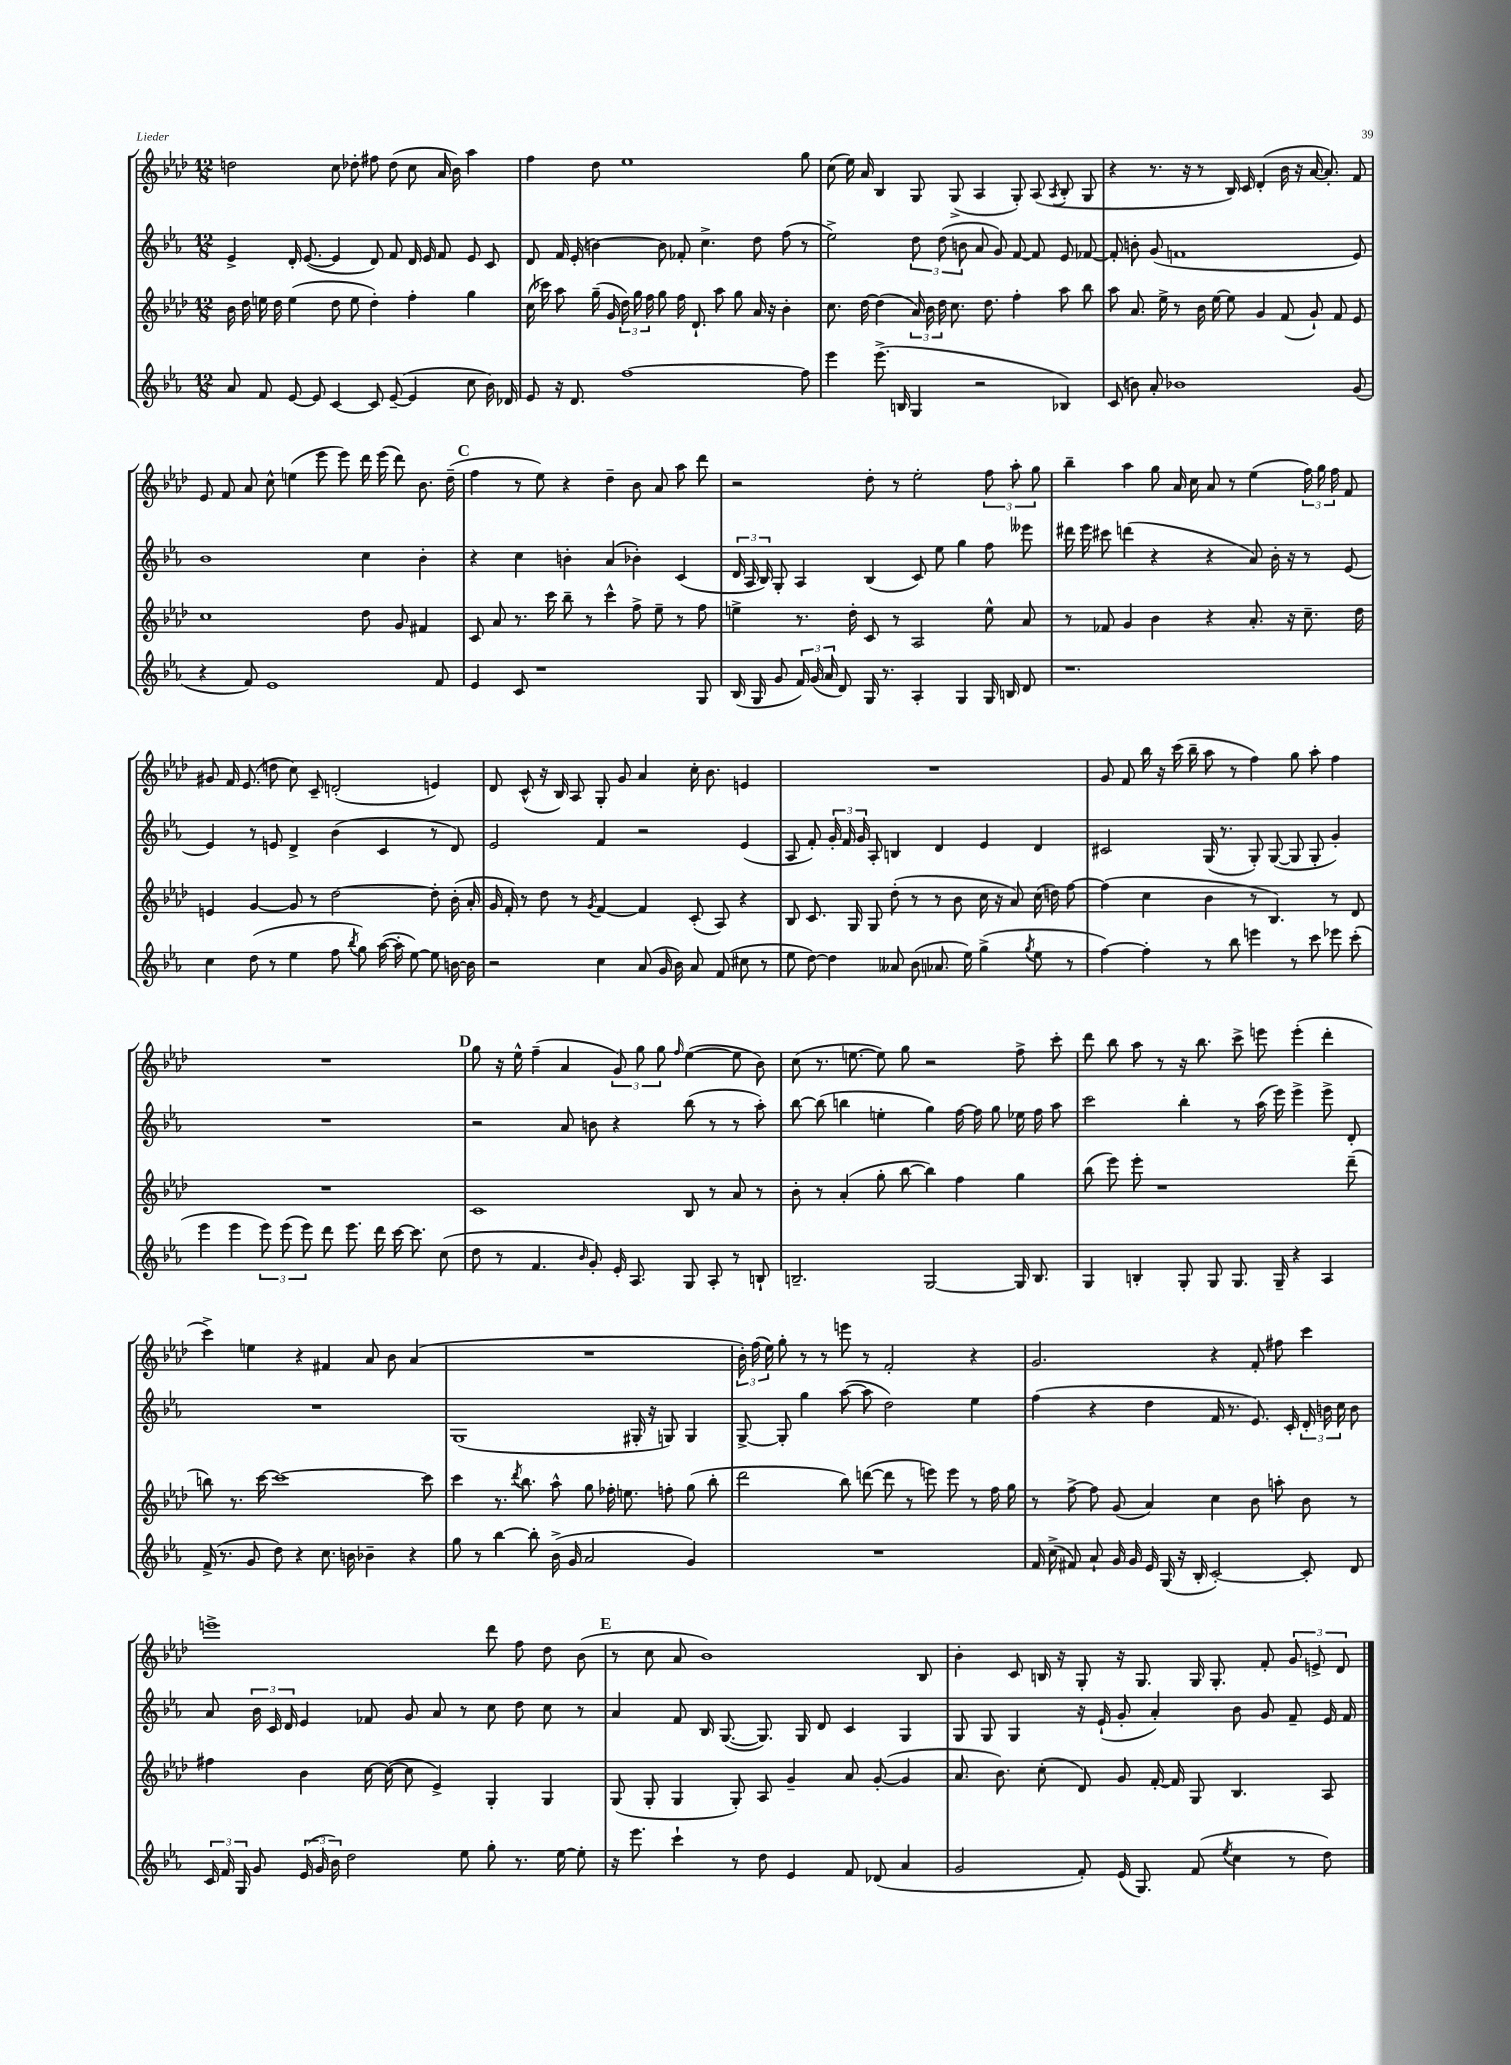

**kern	**kern	**kern	**kern
*part4	*part3	*part2	*part1
*staff4	*staff3	*staff2	*staff1
*clefG2	*clefG2	*clefG2	*clefG2
*k[b-e-a-]	*k[b-e-a-d-]	*k[b-e-a-]	*k[b-e-a-d-]
*M12/8	*M12/8	*M12/8	*M12/8
=70	=70	=70	=70
8a-/	16b-\	4e-^/	2ddn\
.	16dd-\	.	.
8f/	16een\	.	.
.	16dd-\	.	.
[8e-/	(4ee\	16d'/	.
.	.	([8.e-/	.
8e-/]	.	.	.
[4c/	8dd-\	4e-/]	8cc\
.	8ee\	.	8dd-X'\
8c/]	4dd-'\)	8d/)	8ff#X\
([8e-~/	.	8f/	(8dd-\
4e-/]	4ff'\	16d/	8cc\
.	.	16e-/	.
.	.	8f/	16a-/
.	.	.	16b-\)
8cc\	4gg\	8e-/	4aa-\
16b-\)	.	8c/	.
16d-X/	.	.	.
=71	=71	=71	=71
8e-/	(16cc\	8d/	4ff\
.	16ccc-X\)	.	.
16r	8aa-\	16f/	.
8.d/	.	(16e-'/	.
.	(16gg~\	[4bn\)	8dd-\
.	16g/	.	.
[1ff	24dd-\)	.	1ee-
.	24gg\	.	.
.	24ff\	.	.
.	8gg\	8b\]	.
.	16ff\	8f-X'/	.
.	8.d-`/	.	.
.	.	4.cc^\	.
.	8aa-\	.	.
.	8gg\	.	.
.	16a-/	8dd\	.
.	16r	.	.
.	4b-'\	(8ff\	.
8ff\]	.	8r	8gg\
=72	=72	=72	=72
4eee-\	8.cc\	2ee-^\)	(8cc\
.	.	.	16ee-\)
.	[16dd-\	.	16a-/
(8.eee-^\	(4dd-\]	.	4B-/
16Bn/	.	.	.
4G/	24a-/)	12dd\	8G/
.	24b-\	.	.
.	24dd-\	(12dd\	.
.	8.cc\	.	(8G^/
.	.	12bn\	.
2r	.	8a-/	4A-/
.	8.dd-\	.	.
.	.	8g/)	.
.	4ff'\	[8f/	8G'/)
.	.	8f/]	(8A-/
.	.	.	8qA-/
4B-X/)	8aa-\	8e-/	8B-'/
.	8bb-\	[8f-X/	8G/
=73	=73	=73	=73
(8c/	8aa-\	8f-'/]	4r
8bn\)	8.a-/	8bn'\	.
8a-'/	.	(8g/	8.r
.	16ee-^\	.	.
1b-X	8r	1fn	.
.	.	.	16r
.	16b-\	.	8r
.	[16ee-\	.	.
.	8ee-\]	.	16B-/)
.	.	.	16c/
.	4g/	.	(4d-'/
.	(8f/	.	16b-\
.	.	.	16r
.	8g`/)	.	[16a-/
.	.	.	8.a-'/])
.	8f/	.	.
(8g/	8e-/	8e-/)	8f/
!!LO:LB:g=z
=74	=74	=74	=74
4r	1cc	1b-	8e-/
.	.	.	8f/
8f/)	.	.	8a-/
1e-	.	.	8cc^^\
.	.	.	(4een\
.	.	.	8eee-\
.	.	.	8eee-\)
.	8dd-\	4cc\	16ddd-\
.	.	.	(16eee-\
.	8g/	.	8ddd-\)
.	4f#X/	4b-'\	8.b-\
8f/	.	.	.
.	.	.	(16dd-~\
!!LO:REH:place=s1:t=C
=75	=75	=75	=75
4e-/	8c/	4r	4ff\
.	8a-/	.	.
8c/	8.r	4cc\	8r
1r	.	.	8ee-\)
.	16ccc\	.	.
.	8bb-~\	4bn'\	4r
.	8r	.	.
.	4ccc^^\	(4a-/	4dd-~\
.	8ff^\	4b-X'\)	8b-\
.	8ee-~\	.	8a-/
.	8r	(4c/	8aa-\
8G/	8ff\	.	8ddd-\
=76	=76	=76	=76
(16B-/	4een^\	24d/	2r
.	.	24A-/	.
16G/	.	.	.
.	.	24B-/)	.
8g/	.	8G'/	.
24f/)	8.r	4A-/	.
(24g/	.	.	.
24a-/	.	.	.
8d/)	.	.	.
.	16dd-'\	.	.
16G/	8c/	(4B-/	8dd-'\
8.r	.	.	.
.	8r	.	8r
4A-'/	2A-/	8c/)	2ee-'\
.	.	8ee-\	.
4G/	.	4gg\	.
16G/	8ee^^\	8ff\	12ff\
16Bn/	.	.	.
.	.	.	12aa-'\
8d/	8a-/	8eee--X\	.
.	.	.	12gg\
=77	=77	=77	=77
1.r	8r	16ddd#X\	4bb-~\
.	.	16eee-\	.
.	8f-X/	8ccc#X\	.
.	4g/	(4dddn\	4aa-\
.	4b-\	4r	8gg\
.	.	.	16a-/
.	.	.	16cc\
.	4r	4r	8a-/
.	.	.	8r
.	8.a-'/	8a-/)	(4ee-\
.	.	16b-'\	.
.	16r	16r	.
.	8.cc~\	8r	24ff\)
.	.	.	24gg\
.	.	.	24ff\
.	.	[8e-/	8f/
.	16dd-\	.	.
!!LO:LB:g=z
=78	=78	=78	=78
4cc\	4en/	4e-/]	8g#X/
.	.	.	16f/
.	.	.	(8.e-/
(8dd\	[4g/	8r	.
8r	.	8en/	8ddn\
4ee-\	8g/]	4d^/	8cc\)
.	8r	.	8c~/
8ff\	[2dd-\	(4b-\	(2dn'/
8qbb-/	.	.	.
8gg\)	.	.	.
([16aa-\	.	4c/	.
16aa-'\]	.	.	.
[8ee-\)	.	.	.
8ee-\]	8dd-'\]	8r	4en/)
[16bn\	(16b-'\	8d/)	.
16b\]	16a-'/	.	.
=79	=79	=79	=79
2r	16g/	2e-/	8d-/
.	16f'/)	.	.
.	8r	.	(8c^^/
.	8dd-\	.	16r
.	.	.	16B-/)
.	8r	.	8A-/
.	8qg/	.	.
4cc\	[4f/	4f/	8G'/
.	.	.	8g/
(8a-/	4f/]	2r	4a-/
16g/	.	.	.
16b-\)	.	.	.
8a-/	(8c'/	.	16cc'\
.	.	.	8.b-\
(8f/	8A-/)	.	.
8cc#X\	4r	(4e-/	4en/
8r	.	.	.
=80	=80	=80	=80
8ee-\	8B-/	8A-/	1.r
[8dd\)	8.c/	8f'/)	.
4dd\]	.	24g'/	.
.	.	24f/	.
.	16G/	.	.
.	.	24g/	.
.	8G/	8A-'/	.
8a--X/	(8dd-'\	4Bn/	.
(8b-\	8r	.	.
8.a-X/	8r	4d/	.
.	8b-\	.	.
16ee-\)	.	.	.
(4gg^\	16cc\	4e-/	.
.	16r	.	.
.	8a-/)	.	.
8qgg/	.	.	.
8ee-\	(16cc\	4d/	.
.	16ddn\)	.	.
8r	[8ff\	.	.
=81	=81	=81	=81
[4ff\)	(4ff\]	2c#X/	8g/
.	.	.	8f/
4ff'\]	4cc\	.	16bb-\
.	.	.	16r
.	.	.	(16ccc\
.	.	.	16bb-~\
8r	4b-\	(16G/	8aa-\
.	.	8.r	.
8bb-\	.	.	8r
4eeen\	8r	8G'/)	4ff\)
.	4.B-/)	([8G/	.
8r	.	8G/]	8gg\
8ccc\	.	8G'/	8aa-'\
8eee-X\	8r	4g'/)	4ff\
(8ccc'\	8d-/	.	.
!!LO:LB:g=z
=82	=82	=82	=82
4eee-\	1.r	1.r	1.r
4eee-\	.	.	.
12eee-\)	.	.	.
(12eee-\	.	.	.
12eee-\)	.	.	.
8ddd\	.	.	.
8.eee-\	.	.	.
16ddd\	.	.	.
[16ccc\	.	.	.
8.ccc\]	.	.	.
(8cc\	.	.	.
!!LO:REH:place=s1:t=D
=83	=83	=83	=83
8dd\	1c	2r	8gg\
8r	.	.	16r
.	.	.	16ee-^^\
4.f/	.	.	(4ff~\
.	.	8a-/	4a-/
16qqb-/	.	.	.
8g'/)	.	8bn\	.
16e-'/	.	4r	12g/)
8.A-/	.	.	.
.	.	.	12gg\
.	.	.	12gg\
.	.	.	16qqff/
8G/	8B-/	(8bb-\	([4ee-\
8A-'/	8r	8r	.
8r	8a-/	8r	8ee-\]
8Bn`/	8r	8aa-'\)	8b-\)
=84	=84	=84	=84
2.Bn~/	8b-'\	[8bb-\	(8cc\
.	8r	(8bb-\]	8.r
.	(4a-'/	4bbn\	.
.	.	.	[8.een\
.	8gg'\	4een'\	8ee\])
.	[8bb-\	.	8gg\
[2G/	4bb-\])	4gg\)	2r
.	4ff\	[16ff\	.
.	.	16ff\]	.
.	.	8gg\	.
16G/]	4gg\	16ee-X\	8ff^\
8.B/	.	16ff\	.
.	.	8aa-\	8ccc'\
=85	=85	=85	=85
4G/	(8bb-\	2ccc\	8ddd-\
.	8eee-\)	.	8bb-\
4Bn'/	8eee-'\	.	8aa-\
.	1r	.	8r
8G'/	.	4bb-'\	16r
.	.	.	8.bb-\
8G/	.	.	.
8.G/	.	8r	8ccc^\
.	.	(16aa-\	8eeen\
16G~/	.	16eee-\)	.
4r	.	4eee-^\	(4eee'\
4A-/	.	8eee-^\	4ddd-'\
.	(8ddd-~\	8d'/	.
!!LO:LB:g=z
=86	=86	=86	=86
(16f^/	8bbn\)	1.r	4ccc^\)
8.r	.	.	.
.	8.r	.	.
8g/	.	.	4een\
.	[16ccc\	.	.
8dd\)	1ccc_	.	.
4r	.	.	4r
8.cc\	.	.	4f#X/
16bn\	.	.	.
4b-X~\	.	.	8a-/
.	.	.	8b-\
4r	.	.	(4a-/
.	8ccc\]	.	.
=87	=87	=87	=87
8gg\	4ccc\	(1G	1.r
8r	.	.	.
[4bb-\	8.r	.	.
.	8qddd-/	.	.
.	8.bb-\	.	.
8bb-'\]	.	.	.
(16b-^\	8aa-^^\	.	.
16g/	.	.	.
2a-/	8gg\	.	.
.	16ff-X'\	.	.
.	8.een\	.	.
.	.	16G#X'/	.
.	.	16r	.
.	8ffn'\	8Gn/)	.
4g/)	(8gg\	4G/	.
.	8bb-'\	.	.
=88	=88	=88	=88
1.r	2ddd-\	[8G^/	24b-'\)
.	.	.	(24ff\
.	.	.	24ee-\)
.	.	8G'/]	8gg'\
.	.	4gg\	8r
.	.	.	8r
.	8bb-\)	([8aa-\	8eeen\
.	([8dddn\	8aa-\]	8r
.	8ddd\]	2dd\)	2f'/
.	8r	.	.
.	8eeen\)	.	.
.	8eee\	.	.
.	8r	4ee-\	4r
.	16ff\	.	.
.	16gg\	.	.
=89	=89	=89	=89
16f/	8r	(4ff\	2.g/
(16cc^\	.	.	.
8f#X/)	[8ff^\	.	.
8a-`/	8ff\]	4r	.
16g/	(8g/	.	.
16g/	.	.	.
16e-/	4a-/)	4dd\	.
(16G/	.	.	.
16r	.	.	.
16B-'/	.	.	.
[2c'/)	4cc\	16f/	4r
.	.	8.r	.
.	8b-\	8.e-/)	8f'/
.	8aan'\	.	8ff#X\
.	.	16c'/	.
8c'/]	8b-\	24d'/	4ccc\
.	.	24bn\	.
.	.	24cc\	.
8d/	8r	8b\	.
!!LO:LB:g=z
=90	=90	=90	=90
24c/	4ff#X\	8a-/	1eeen^
24f/	.	.	.
24G/	.	.	.
8g/	.	24b-\	.
.	.	24c/	.
.	.	24d/	.
(24e-/	4b-\	4e-/	.
24g/	.	.	.
24b-\)	.	.	.
2dd\	.	.	.
.	[16cc\	8f-X/	.
.	(16cc\_	.	.
.	8cc\]	8g/	.
.	4e-^/)	8a-/	.
8ee-\	.	8r	.
8gg'\	4G'/	8cc\	8ddd-\
8.r	.	8dd\	8ff\
.	4G/	8cc\	8dd-\
[16ee-\	.	.	.
8ee-'\]	.	8r	(8b-\
!!LO:REH:place=s1:t=E
=91	=91	=91	=91
16r	(8G/	4a-/	8r
8.eee-\	.	.	.
.	8G'/	.	8cc\
4ccc`\	4G/	8f/	8a-/
.	.	16B-/	1b-)
.	.	([8.G/	.
8r	8G'/)	.	.
8dd\	8A-/	8.G/])	.
4e-/	4g~/	.	.
.	.	16G/	.
.	.	8d/	.
8f/	8a-/	4c/	.
(8d-X/	([8g'/	.	.
4a-/	4g/]	4G/	.
.	.	.	8B-/
=92	=92	=92	=92
2g/	8.a-/	8G/	4b-'\
.	.	8G/	.
.	8.b-\)	.	.
.	.	4G/	8c/
.	(8cc'\	.	16Bn/
.	.	.	16r
8f'/)	8d-/)	16r	8G'/
.	.	(16e-`/	.
(16e-/	8g/	8g'/	16r
8.G/)	.	.	8.G/
.	[16f'/	4a-'/)	.
.	16f/]	.	.
(8f/	8G/	.	16G/
.	.	.	8.G'/
8qee-/	.	.	.
4cc\	4.B-/	8b-\	.
.	.	8g/	8f'/
8r	.	8f~/	12g/
.	.	.	12en^/
8dd\)	8A-/	16e-/	.
.	.	.	12d-/
.	.	16f/	.
==	==	==	==
*-	*-	*-	*-
